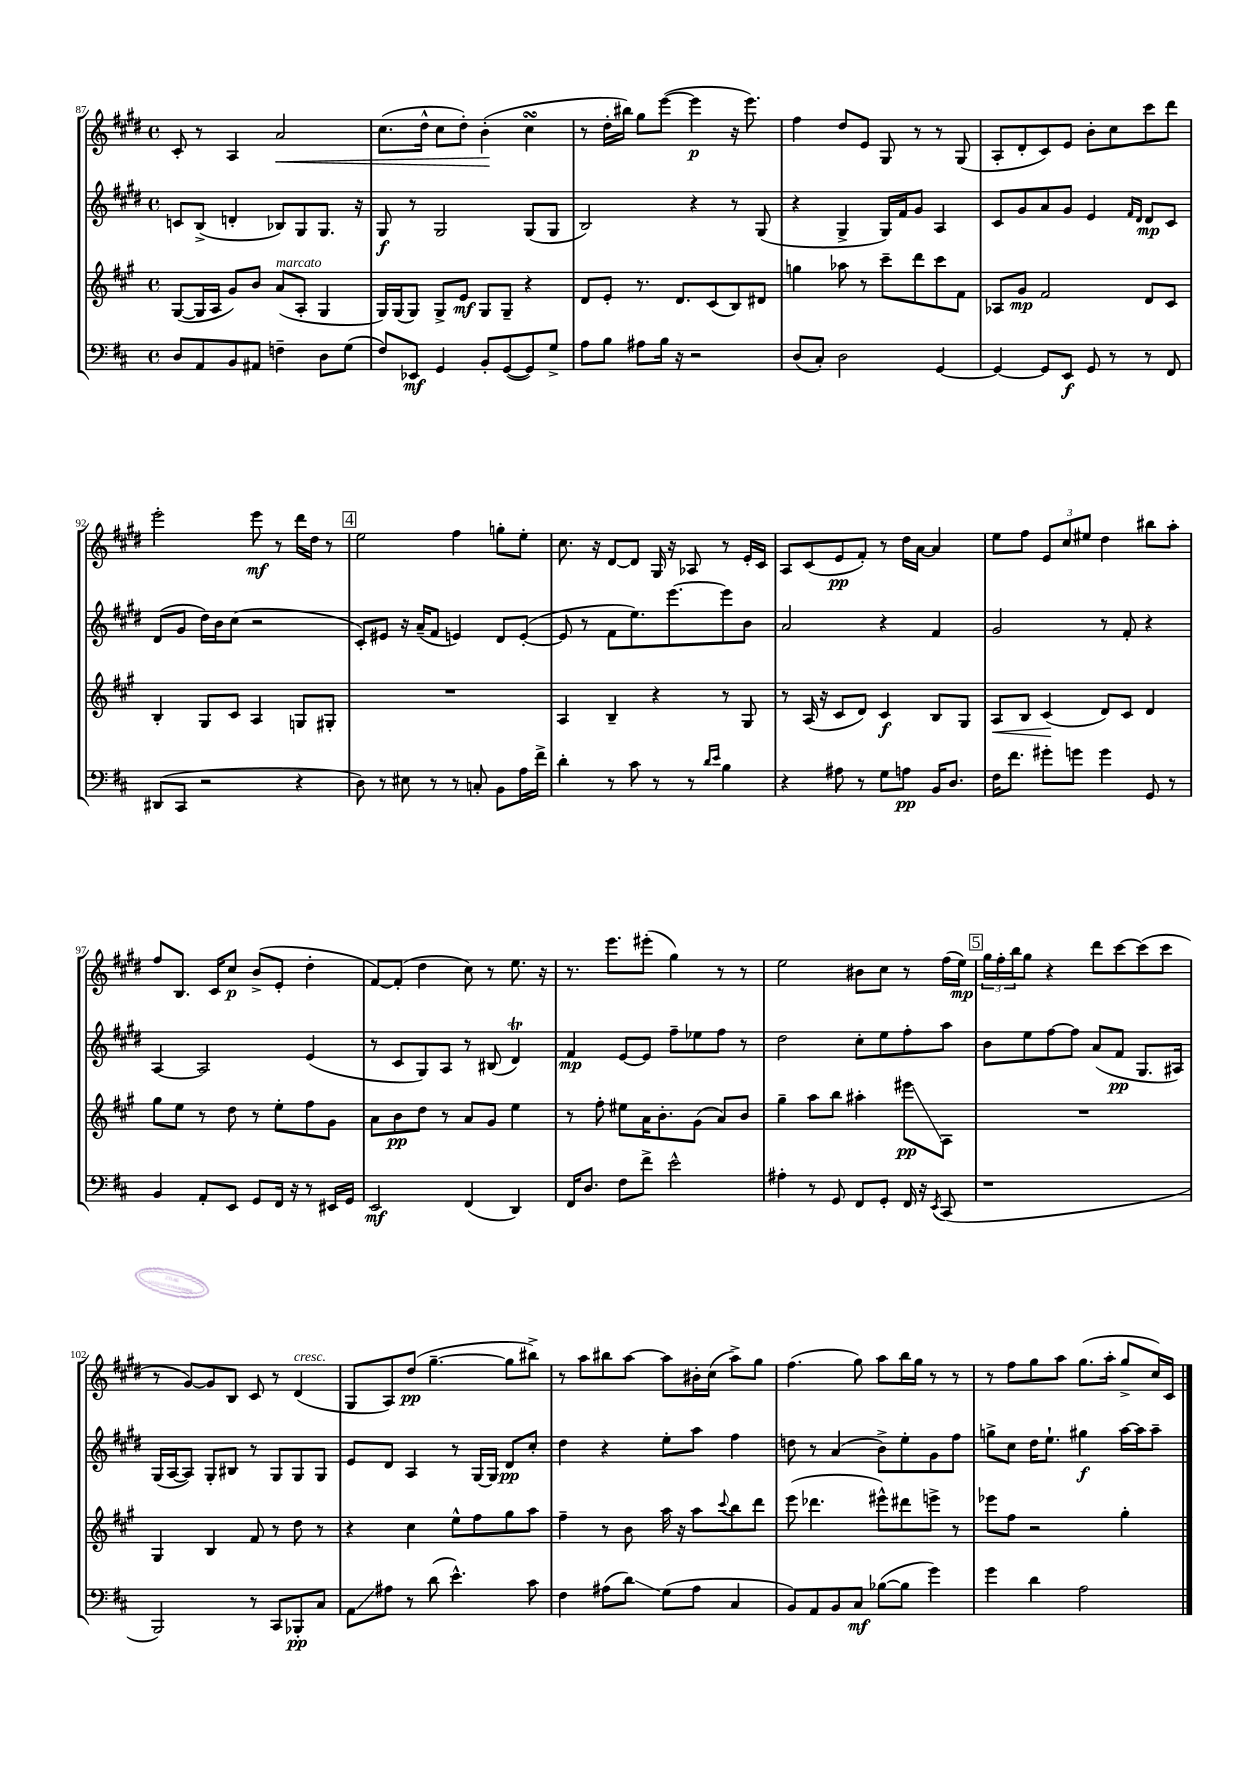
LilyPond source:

<<
\new StaffGroup <<
\new Staff = "s0" {
    \clef treble \key e \major \defaultTimeSignature \time 4/4
    cis'8-. r8 a4 a'2\< |
    cis''8.( dis''16-^ cis''8 dis''8-.) b'4-.\!( cis''4\turn |
    r8 dis''16-. bis''16) gis''8 e'''8~( e'''4\p r16 e'''8.) |
    fis''4 dis''8 e'8 gis8 r8 r8 gis8( |
    a8-. dis'8-. cis'8) e'8 b'8-. cis''8 cis'''8 dis'''8 |
    e'''2-. e'''8\mf r8 dis'''16 dis''16 r8 |
    \mark \markup { \box "4" } e''2 fis''4 g''8-. e''8-. |
    cis''8. r16 dis'8~ dis'8 gis16 r16 aes8 r8 e'16-. cis'16 |
    a8 cis'8( e'8\pp fis'8-.) r8 dis''16 a'16~ a'4 |
    e''8 fis''8 \tuplet 3/2 { e'8 cis''8 eis''8 } dis''4 bis''8 a''8-. |
    fis''8 b8. cis'16 cis''8\p b'8->( e'8-. dis''4-. |
    fis'8~) fis'8-.( dis''4 cis''8) r8 e''8. r16 |
    r8. e'''8. eis'''8-.( gis''4) r8 r8 |
    e''2 bis'8 cis''8 r8 fis''16( e''16\mp) |
    \mark \markup { \box "5" } \tuplet 3/2 { gis''16 fis''16-. b''16 } gis''8 r4 dis'''8 cis'''8~ cis'''8( cis'''8 |
    r8 gis'8~) gis'8 b8 cis'8 r8 dis'4^\markup { \italic "cresc." }( |
    gis8 a8) dis''8\pp( gis''4.~-- gis''8 bis''8->) |
    r8 a''8 bis''8 a''8~ a''8 bis'16-. cis''16( a''8->) gis''8 |
    fis''4.( gis''8) a''8 b''16 gis''16 r8 r8 |
    r8 fis''8 gis''8 a''8 gis''8.( a''16-. gis''8-> cis''16) cis'16 \bar "|." |
}
\new Staff = "s1" {
    \clef treble \key e \major \defaultTimeSignature \time 4/4
    c'8 b8->( d'4-. bes8) gis8 gis8. r16 |
    gis8\f r8 gis2 gis8( gis8 |
    b2) r4 r8 gis8( |
    r4 gis4-> gis16) fis'16 gis'8 a4 |
    cis'8 gis'8 a'8 gis'8 e'4 \grace { fis'16 dis'16 } dis'8\mp cis'8 |
    dis'8( gis'8 dis''16) b'16 cis''8( r2 |
    \mark \markup { \box "4" } cis'8-.) eis'8 r16 a'16--( fis'8 e'4) dis'8 e'8~-.( |
    e'8 r8 fis'8 e''8.) e'''8.~ e'''8 b'8 |
    a'2 r4 fis'4 |
    gis'2 r8 fis'8-. r4 |
    a4~ a2 e'4( |
    r8 cis'8 gis8) a8 r8 bis8( dis'4\trill) |
    fis'4\mp e'8~ e'8 fis''8-- ees''8 fis''8 r8 |
    dis''2 cis''8-. e''8 fis''8-. a''8 |
    \mark \markup { \box "5" } b'8 e''8 fis''8~ fis''8 a'8( fis'8\pp gis8. ais16) |
    gis16( a16~ a8) gis8-. bis8 r8 gis8 gis8 gis8 |
    e'8 dis'8 a4 r8 gis16~ gis16 dis'8\pp cis''8-. |
    dis''4 r4 e''8-. a''8 fis''4 |
    d''8 r8 a'4( b'8->) e''8-. gis'8 fis''8 |
    g''8-> cis''8 dis''16 e''8.-! gis''4\f a''16~ a''16 a''8-- \bar "|." |
}
\new Staff = "s2" {
    \clef treble \key a \major \defaultTimeSignature \time 4/4
    gis8~( gis16 a16 gis'8) b'8 a'8^\markup { \italic "marcato" }( a8-. gis4 |
    gis16) gis16( gis8) gis8-> e'8\mf gis8 gis8-- r4 |
    d'8 e'8-. r8. d'8. cis'8( b8) dis'8 |
    g''4 aes''8 r8 cis'''8-- d'''8 cis'''8 fis'8 |
    aes8 gis'8\mp fis'2 d'8 cis'8 |
    b4-. gis8 cis'8 a4 g8 gis8-. |
    \mark \markup { \box "4" } R1 |
    a4 b4-- r4 r8 gis8 |
    r8 a16( r16 cis'8 d'8) cis'4\f b8 gis8 |
    a8\< b8 cis'4\!( d'8) cis'8 d'4 |
    gis''8 e''8 r8 d''8 r8 e''8-. fis''8 gis'8 |
    a'8 b'8\pp d''8 r8 a'8 gis'8 e''4 |
    r8 fis''8-. eis''8 a'16 b'8.-. gis'8( a'8) b'8 |
    gis''4-- a''8 b''8 ais''4-. eis'''8\glissando\pp a8 |
    \mark \markup { \box "5" } R1 |
    gis4 b4 fis'8 r8 d''8 r8 |
    r4 cis''4 e''8-^ fis''8 gis''8 a''8 |
    fis''4-- r8 b'8 a''16 r16 a''8 \appoggiatura { cis'''8 } b''8 d'''8 |
    e'''8( des'''4. eis'''8-^) dis'''8 e'''8-> r8 |
    ees'''8 fis''8 r2 gis''4-. \bar "|." |
}
\new Staff = "s3" {
    \clef bass \key d \major \defaultTimeSignature \time 4/4
    d8 a,8 b,8 ais,8 f4-- d8 g8( |
    fis8) ees,8\mf g,4 b,8-. g,8~( g,8) g8-> |
    a8 b8 ais8 b16 r16 r2 |
    d8( cis8-.) d2 g,4~ |
    g,4~ g,8 e,8\f g,8 r8 r8 fis,8 |
    dis,8( cis,8 r2 r4 |
    \mark \markup { \box "4" } d8) r8 eis8 r8 r8 c8-. b,8 a16 fis'16-> |
    d'4-. r8 cis'8 r8 r8 \grace { d'16 e'16 } b4 |
    r4 ais8 r8 g8 a8\pp b,16 d8. |
    fis16 fis'8. gis'8-. g'8 g'4 g,8 r8 |
    b,4 a,8-. e,8 g,8 fis,16 r16 r8 eis,16 g,16 |
    e,2\mf fis,4( d,4) |
    fis,16 d8. fis8 fis'8-> e'2-^ |
    ais4-. r8 g,8 fis,8 g,8-. fis,16 r16 \acciaccatura { e,8 } cis,8( |
    \mark \markup { \box "5" } r1 |
    b,,2) r8 cis,8 bes,,8-.\pp cis8 |
    a,8\glissando ais8 r8 d'8( e'4.-^) cis'8 |
    fis4 ais8( d'8\glissando) g8( ais8 cis4 |
    b,8) a,8 b,8 cis8\mf bes8~( bes8 g'4) |
    g'4 d'4 a2 \bar "|." |
}
>>
>>
\layout { \context { \Score currentBarNumber = #87 } }
